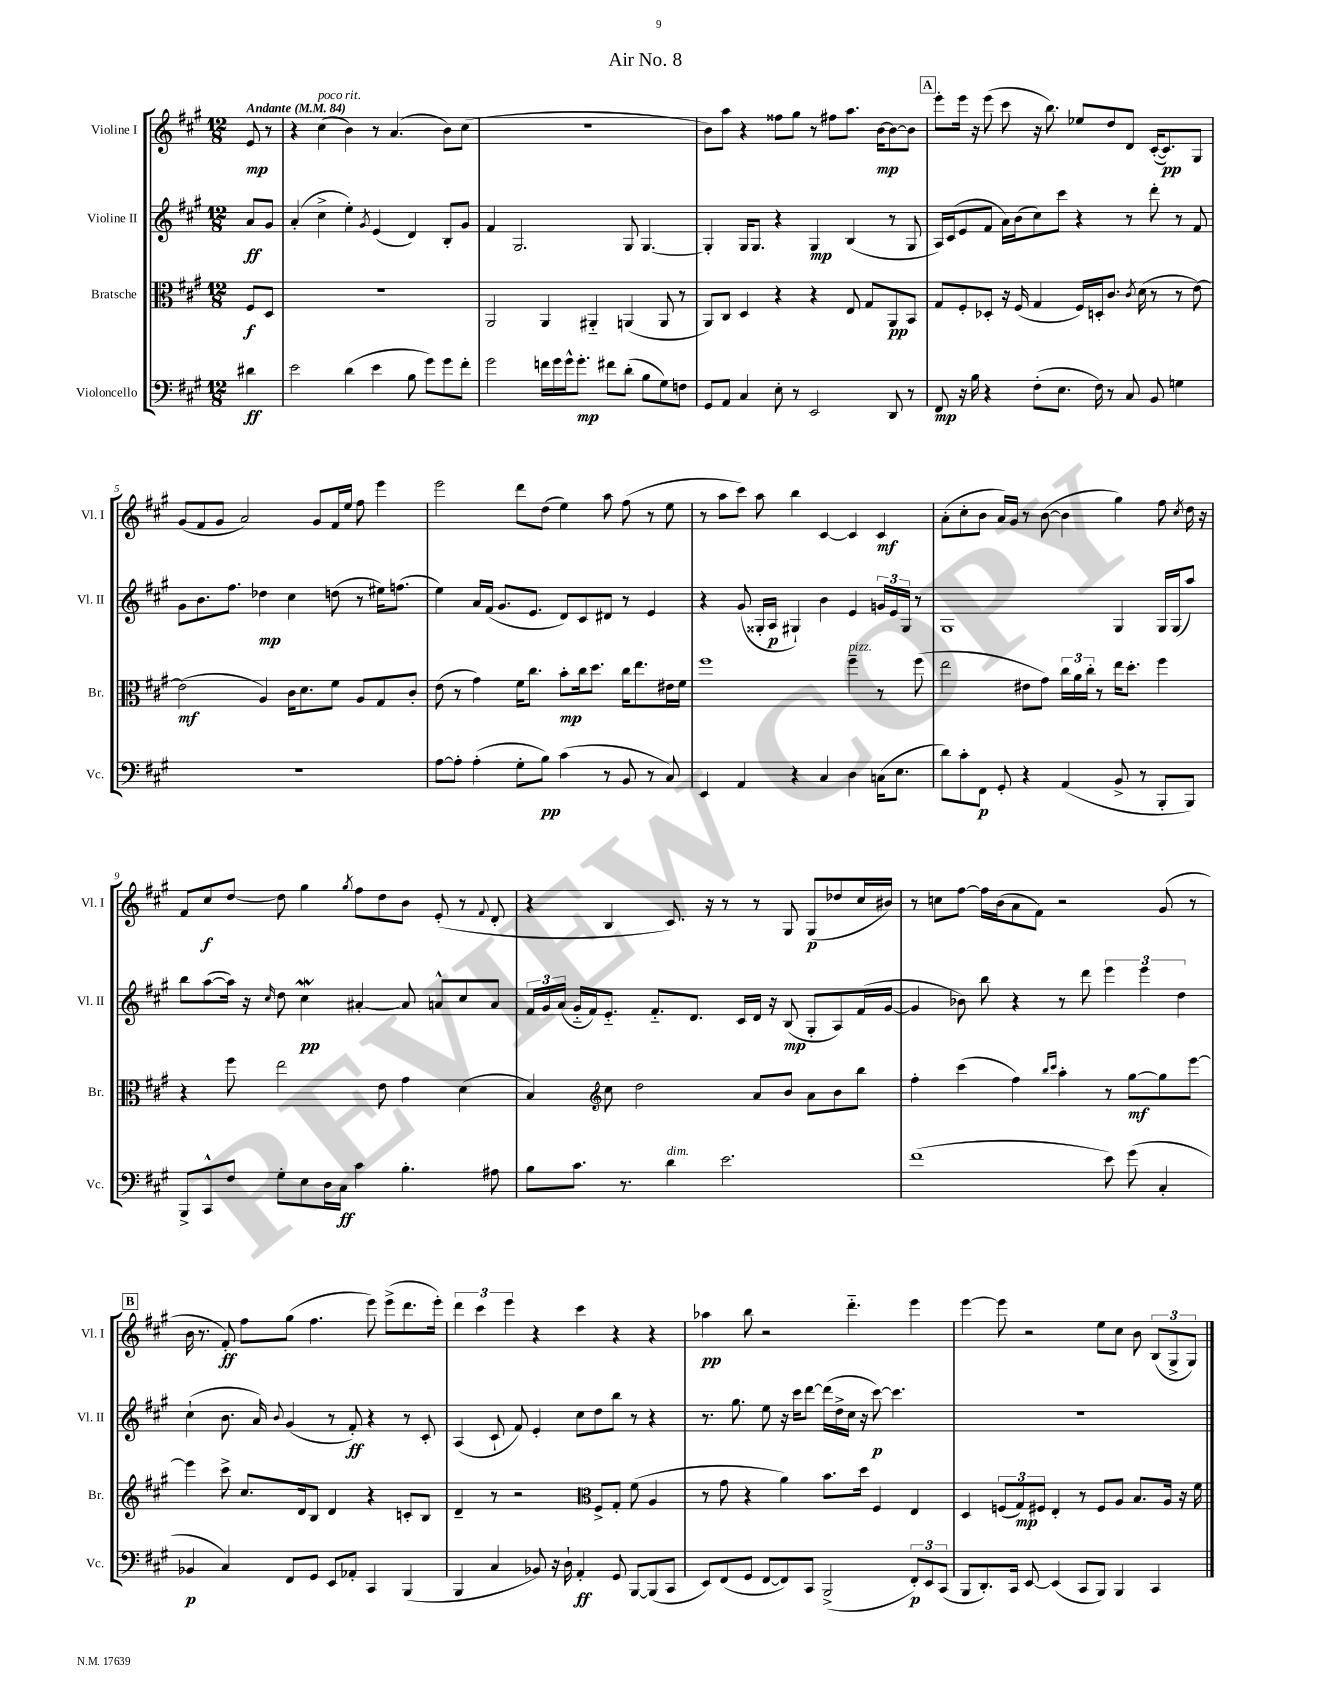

**kern	**dynam	**kern	**dynam	**kern	**dynam	**kern	**dynam
*part4	*part4	*part3	*part3	*part2	*part2	*part1	*part1
*staff4	*staff4	*staff3	*staff3	*staff2	*staff2	*staff1	*staff1
*I"Violoncello	*	*I"Bratsche	*	*I"Violine II	*	*I"Violine I	*
*I'Vc.	*	*I'Br.	*	*I'Vl. II	*	*I'Vl. I	*
*clefF4	*	*clefC3	*	*clefG2	*	*clefG2	*
*k[f#c#g#]	*	*k[f#c#g#]	*	*k[f#c#g#]	*	*k[f#c#g#]	*
*M12/8	*	*M12/8	*	*M12/8	*	*M12/8	*
*MM84	*	*MM84	*	*MM84	*	*MM84	*
=	=	=	=	=	=	=	=
!	!	!	!	!	!	!LO:TX:a:B:t=Andante	!
4d#X\	ff	8F#/L	f	8a/L	ff	8e/	mp
.	.	8D/J	.	8g#/J	.	8r	.
=1	=1	=1	=1	=1	=1	=1	=1
2e\	.	1.r	.	(4a'/	.	4r	.
!	!	!	!	!	!	!LO:TX:a:i:t=poco rit.	!
.	.	.	.	4cc#^\	.	(4cc#\	.
(4d\	.	.	.	4ee'\)	.	4b\)	.
.	.	.	.	8qg#/	.	.	.
4e\	.	.	.	(4e/	.	8r	.
.	.	.	.	.	.	(4.a/	.
8B\	.	.	.	4d/)	.	.	.
8g#\L)	.	.	.	.	.	.	.
8g#\	.	.	.	8B'/L	.	8b\L)	.
8f#'\J	.	.	.	8g#/J	.	(8cc#\J	.
=2	=2	=2	=2	=2	=2	=2	=2
2g#\	.	2AA/	.	4f#/	.	1.r	.
.	.	.	.	2.G#/	.	.	.
16fn\LL	.	4AA/	.	.	.	.	.
16g#\	.	.	.	.	.	.	.
16g#^^\J	.	.	.	.	.	.	.
8.g#'\J	mp	.	.	.	.	.	.
.	.	4AA#X/	.	.	.	.	.
8f#X\L	.	.	.	.	.	.	.
(8d'\J	.	(4AAn/	.	8G#/	.	.	.
8B\L	.	.	.	[4.G#/	.	.	.
8G#\)	.	8AA/	.	.	.	.	.
8Fn\J	.	8r	.	.	.	.	.
=3	=3	=3	=3	=3	=3	=3	=3
8GG#/L	.	8AA/L)	.	4G#'/]	.	8b\L)	.
8AA/J	.	8C#/J	.	.	.	8aa\J	.
4C#/	.	4D/	.	16G#/KL	.	4r	.
.	.	.	.	8.G#/J	.	.	.
8E'\	.	4r	.	4r	.	8ff##X\L	.
8r	.	.	.	.	.	8gg#\J	.
2EE/	.	4r	.	4G#/	mp	8r	.
.	.	.	.	.	.	8ff#X\L	.
.	.	8E/	.	(4B/	.	8.aa\J	.
.	.	8G#/L	.	.	.	.	.
.	.	.	.	.	.	[16b\KL	mp
8DD/	.	8AA/	pp	8r	.	8b\_	.
8r	.	8BB/J	.	8G#/	.	8b\J]	.
!!LO:REH:place=s1:t=A
=4	=4	=4	=4	=4	=4	=4	=4
8FF#/	mp	8G#/L	.	16A/LL)	.	8eee'\L	.
.	.	.	.	(16c#/J	.	.	.
16r	.	8F#'/	.	8e/	.	16eee\Jk	.
16B\	.	.	.	.	.	16r	.
4r	.	8D-X'/J	.	8f#/J	.	(8eee\	.
.	.	16r	.	16a\LL)	.	8ccc#\	.
.	.	(16F#/	.	(16b\J	.	.	.
(8F#'\L	.	4G#/	.	8cc#\)	.	16r	.
.	.	.	.	.	.	8.bb\)	.
8.E\J	.	.	.	8ccc#\J	.	.	.
.	.	16F#/LL)	.	4r	.	8ee-X/L	.
16F#\)	.	16Dn'/J	.	.	.	.	.
8r	.	8.c#/J	.	.	.	8dd/	.
8C#/	.	.	.	8r	.	8d/J	.
.	.	8qc#/	.	.	.	.	.
.	.	(16d\	.	.	.	.	.
8BB/	.	8r	.	8ddd'\	.	([16c#'/KL	.
.	.	.	.	.	.	8.c#/])	pp
4Gn\	.	8r	.	8r	.	.	.
.	.	[8e\)	.	8f#/	.	8G#/J	.
!!LO:LB:g=z
=5	=5	=5	=5	=5	=5	=5	=5
1.r	.	(2e\]	mf	8g#\L	.	(8g#/L	.
.	.	.	.	8.b\	.	8f#/	.
.	.	.	.	.	.	8g#/J	.
.	.	.	.	8.ff#\J	.	.	.
.	.	.	.	.	.	2a/)	.
.	.	4A/)	.	4dd-X\	mp	.	.
.	.	16c#\KL	.	4cc#\	.	.	.
.	.	8.d\	.	.	.	.	.
.	.	.	.	.	.	8g#/L	.
.	.	8f#\J	.	(8ddn\	.	16f#/L	.
.	.	.	.	.	.	16ee/JJ	.
.	.	8A/L	.	8r	.	8ff#\	.
.	.	8G#/	.	16ee#X\KL)	.	4eee\	.
.	.	.	.	(8.ffn\J	.	.	.
.	.	8c#'/J	.	.	.	.	.
=6	=6	=6	=6	=6	=6	=6	=6
[8A\L	.	(8e\	.	4ee\)	.	2eee\	.
8A'\J]	.	8r	.	.	.	.	.
(4A'\	.	4g#\)	.	16a/LL	.	.	.
.	.	.	.	(16f#/JJ	.	.	.
.	.	.	.	8.g#/L	.	.	.
8G#'\L	.	16f#\KL	.	.	.	8ddd\L	.
.	.	8.cc#\J	.	8.e/J	.	.	.
8B\J)	pp	.	.	.	.	(8dd\J	.
(4c#\	.	8b'\L	mp	8d/L)	.	4ee\)	.
.	.	16cc#\k	.	8c#/	.	.	.
.	.	8.dd\J	.	.	.	.	.
8r	.	.	.	8d#X/J	.	8aa\	.
8BB/	.	16cc#\KL	.	8r	.	(8ff#\	.
.	.	8.ee\	.	.	.	.	.
8r	.	.	.	4e/	.	8r	.
8C#/)	.	16e#X\L	.	.	.	8ee\	.
.	.	16f#\JJ	.	.	.	.	.
=7	=7	=7	=7	=7	=7	=7	=7
4EE/	.	1ff#	.	4r	.	8r	.
.	.	.	.	.	.	8aa\L	.
4AA/	.	.	.	(8g#/	.	8ccc#\J)	.
.	.	.	.	16G##X'/LL	.	8aa\	.
.	.	.	.	16A/JJ	p	.	.
4r	.	.	.	4G#X`/)	.	4bb\	.
4C#/	.	.	.	4b\	.	[4c#/	.
!	!	!LO:TX:a:i:t=pizz.	!	!	!	!	!
4D\	.	4ff#~\	.	4e/	.	4c#/]	.
(16Cn\KL	.	8r	.	24gn/LL	.	4c#/	mf
.	.	.	.	24e/	.	.	.
8.E\J	.	.	.	.	.	.	.
.	.	.	.	24G#/JJ	.	.	.
.	.	(8ff#\	.	8r	.	.	.
=8	=8	=8	=8	=8	=8	=8	=8
8d\L)	.	2ee\	.	1G#	.	(8a'\L	.
8c#'\	.	.	.	.	.	8cc#'\	.
8FF#\J	p	.	.	.	.	8b\J	.
8GG#'/	.	.	.	.	.	16a/LL)	.
.	.	.	.	.	.	16g#/JJ	.
4r	.	8e#X\L	.	.	.	8r	.
.	.	8g#\J)	.	.	.	([8b\	.
(4AA/	.	24cc#\LL	.	.	.	4b\]	.
.	.	24a\	.	.	.	.	.
.	.	24cc#'\JJ	.	.	.	.	.
.	.	8r	.	.	.	.	.
8BB^/	.	16ee\KL	.	4G#/	.	4gg#\)	.
.	.	8.dd'\J	.	.	.	.	.
8r	.	.	.	.	.	.	.
8BBB'/L	.	4ff#\	.	16G#/LL	.	8ff#\	.
.	.	.	.	(16G#/J	.	.	.
.	.	.	.	.	.	8qcc#/	.
8BBB/J)	.	.	.	8aa/J)	.	16dd\	.
.	.	.	.	.	.	16r	.
!!LO:LB:g=z
=9	=9	=9	=9	=9	=9	=9	=9
8BBB^/L	.	4r	.	8bb\L	.	8f#/L	.
8CC#^^/	.	.	.	([8aa\	.	8cc#/	f
8F#/J	.	8ff#\	.	16aa\Jk])	.	[8dd/J	.
.	.	.	.	16r	.	.	.
.	.	.	.	16qqcc#/	.	.	.
8G#'\L	.	2ee\	.	8dd\	.	8dd\]	.
8E\	.	.	.	4cc#W\	pp	4gg#\	.
16D\L	.	.	.	.	.	.	.
16C#\JJ	ff	.	.	.	.	.	.
.	.	.	.	.	.	8qgg#/	.
4c#\	.	.	.	[4a#X'/	.	8ff#\L	.
.	.	8e\	.	.	.	8dd\	.
4.B'\	.	4g#\	.	8a#/]	.	8b\J	.
.	.	.	.	8an^^/L	.	(8e'/	.
.	.	(4d\	.	8cc#/	.	8r	.
.	.	.	.	.	.	8qqf#/	.
8A#X\	.	.	.	8a/J	.	8d'/	.
=10	=10	=10	=10	=10	=10	=10	=10
8B\L	.	4B/)	.	24f#/LL	.	4r	.
.	.	.	.	24g#/	.	.	.
.	.	.	.	(24a/JJ	.	.	.
8.c#\J	.	.	.	16g#/LL	.	.	.
.	.	.	.	16f#/J)	.	.	.
*	*	*clefG2	*	*	*	*	*
.	.	8cc#\	.	8.e/J	.	4B/	.
8.r	.	.	.	.	.	.	.
.	.	2dd\	.	.	.	.	.
.	.	.	.	8.f#/L	.	.	.
!LO:TX:a:i:t=dim.	!	!	!	!	!	!	!
4d\	.	.	.	.	.	8.c#/)	.
.	.	.	.	8.d/J	.	.	.
.	.	.	.	.	.	16r	.
2.e\	.	.	.	.	.	8r	.
.	.	.	.	16c#/LL	.	.	.
.	.	8a/L	.	16d/JJ	.	8r	.
.	.	.	.	16r	.	.	.
.	.	8b/J	.	(8B/	mp	8G#/	.
.	.	8a\L	.	8G#'/L	.	(8G#/L	p
.	.	8b\	.	8A/)	.	8dd-X/	.
.	.	8bb\J	.	(16f#/L	.	16cc#/L	.
.	.	.	.	[16g#/JJ	.	16b#X/JJ)	.
=11	=11	=11	=11	=11	=11	=11	=11
(1f#	.	4ff#'\	.	4g#/]	.	8r	.
.	.	.	.	.	.	8ccn\L	.
.	.	(4ccc#\	.	8b-X\)	.	[8ff#\J	.
.	.	.	.	8bb\	.	16ff#\LL]	.
.	.	.	.	.	.	(16b\J	.
.	.	4ff#\)	.	4r	.	8a\	.
.	.	.	.	.	.	8f#\J)	.
.	.	16qqbb/LL	.	.	.	.	.
.	.	16qqccc#/JJ	.	.	.	.	.
.	.	4aa'\	.	8r	.	2r	.
.	.	.	.	8ddd\	.	.	.
8e\)	.	8r	.	6eee\	.	.	.
(8g#\	.	[8gg#\L	mf	.	.	.	.
.	.	.	.	6eee\	.	.	.
4C#'/	.	8gg#\]	.	.	.	(8g#/	.
.	.	.	.	6dd\	.	.	.
.	.	[8eee\J	.	.	.	8r	.
!!LO:LB:g=z
!!LO:REH:place=s1:t=B
=12	=12	=12	=12	=12	=12	=12	=12
4BB-X/	p	4eee\]	.	(4cc#`\	.	16b\	.
.	.	.	.	.	.	8.r	.
4C#/)	.	8ccc#^\	.	8.b\	.	8f#'/)	ff
.	.	8.cc#/L	.	.	.	8ff#\L	.
.	.	.	.	16a/)	.	.	.
.	.	.	.	8qqb/	.	.	.
8FF#/L	.	.	.	(4g#/	.	(8gg#\J	.
.	.	16d/k	.	.	.	.	.
8GG#/J	.	8B/J	.	.	.	4.ff#\	.
8EE/L	.	4d/	.	8r	.	.	.
8AA-X'/J	.	.	.	8f#'/)	ff	.	.
4CC#/	.	4r	.	4r	.	8eee\)	.
.	.	.	.	.	.	(8eee^\L	.
(4BBB/	.	8cn'/L	.	8r	.	8.ddd\	.
.	.	8B/J	.	8c#'/	.	.	.
.	.	.	.	.	.	16eee'\Jk)	.
=13	=13	=13	=13	=13	=13	=13	=13
4BBB/	.	4d~/	.	(4A/	.	6ddd\	.
.	.	.	.	.	.	6ccc#\	.
4C#/	.	8r	.	8c#`/	.	.	.
.	.	.	.	.	.	6eee\	.
.	.	2r	.	8f#/)	.	.	.
8BB-X/)	.	.	.	4e'/	.	4r	.
16r	.	.	.	.	.	.	.
16D`\	.	.	.	.	.	.	.
4AA'/	ff	.	.	8cc#\L	.	4ccc#\	.
*	*	*clefC3	*	*	*	*	*
.	.	8F#^/L	.	8dd\	.	.	.
8GG#/	.	8G#'/J	.	8bb\J	.	4r	.
[8BBB/L	.	(8f#\	.	8r	.	.	.
(8BBB/]	.	4A/	.	4r	.	4r	.
8CC#/J	.	.	.	.	.	.	.
=14	=14	=14	=14	=14	=14	=14	=14
8EE/L)	.	8r	.	8.r	.	4aa-X\	pp
(8FF#/	.	8g#\	.	.	.	.	.
.	.	.	.	8.gg#\	.	.	.
8GG#/J	.	4r	.	.	.	8bb\	.
[8FF#/L	.	.	.	8ee\	.	2r	.
8FF#/])	.	4a\)	.	16r	.	.	.
.	.	.	.	16ccc#\KL	.	.	.
8CC#/J	.	.	.	[8ddd\J	.	.	.
(2BBB^/	.	8.b\L	.	(16ddd\LL]	.	.	.
.	.	.	.	16dd^\	.	.	.
.	.	.	.	16cc#\JJ	.	4.ddd\	.
.	.	16dd\Jk	.	16r	.	.	.
.	.	4F#/	.	[8ccc#\)	p	.	.
.	.	.	.	4.ccc#\]	.	.	.
12FF#'/L)	p	4E/	.	.	.	4eee\	.
12EE/	.	.	.	.	.	.	.
(12CC#/J	.	.	.	.	.	.	.
=15	=15	=15	=15	=15	=15	=15	=15
8BBB/L	.	4D/	.	1.r	.	[4eee\	.
8.DD'/)	.	.	.	.	.	.	.
.	.	(12Fn/L	.	.	.	8eee\]	.
16CC#/Jk	.	.	.	.	.	.	.
.	.	12G#/)	mp	.	.	.	.
[8EE/	.	.	.	.	.	2r	.
.	.	12F#X/J	.	.	.	.	.
(4EE/]	.	4E'/	.	.	.	.	.
8CC#/L	.	8r	.	.	.	.	.
8BBB/J)	.	8F#/L	.	.	.	8ee\L	.
4BBB/	.	8A/J	.	.	.	8cc#\J	.
.	.	8.B/L	.	.	.	8b\	.
4CC#/	.	.	.	.	.	(12B/L	.
.	.	16A/Jk	.	.	.	.	.
.	.	.	.	.	.	12G#^/	.
.	.	16r	.	.	.	.	.
.	.	.	.	.	.	12G#/J)	.
.	.	16f#\	.	.	.	.	.
==	==	==	==	==	==	==	==
*-	*-	*-	*-	*-	*-	*-	*-
